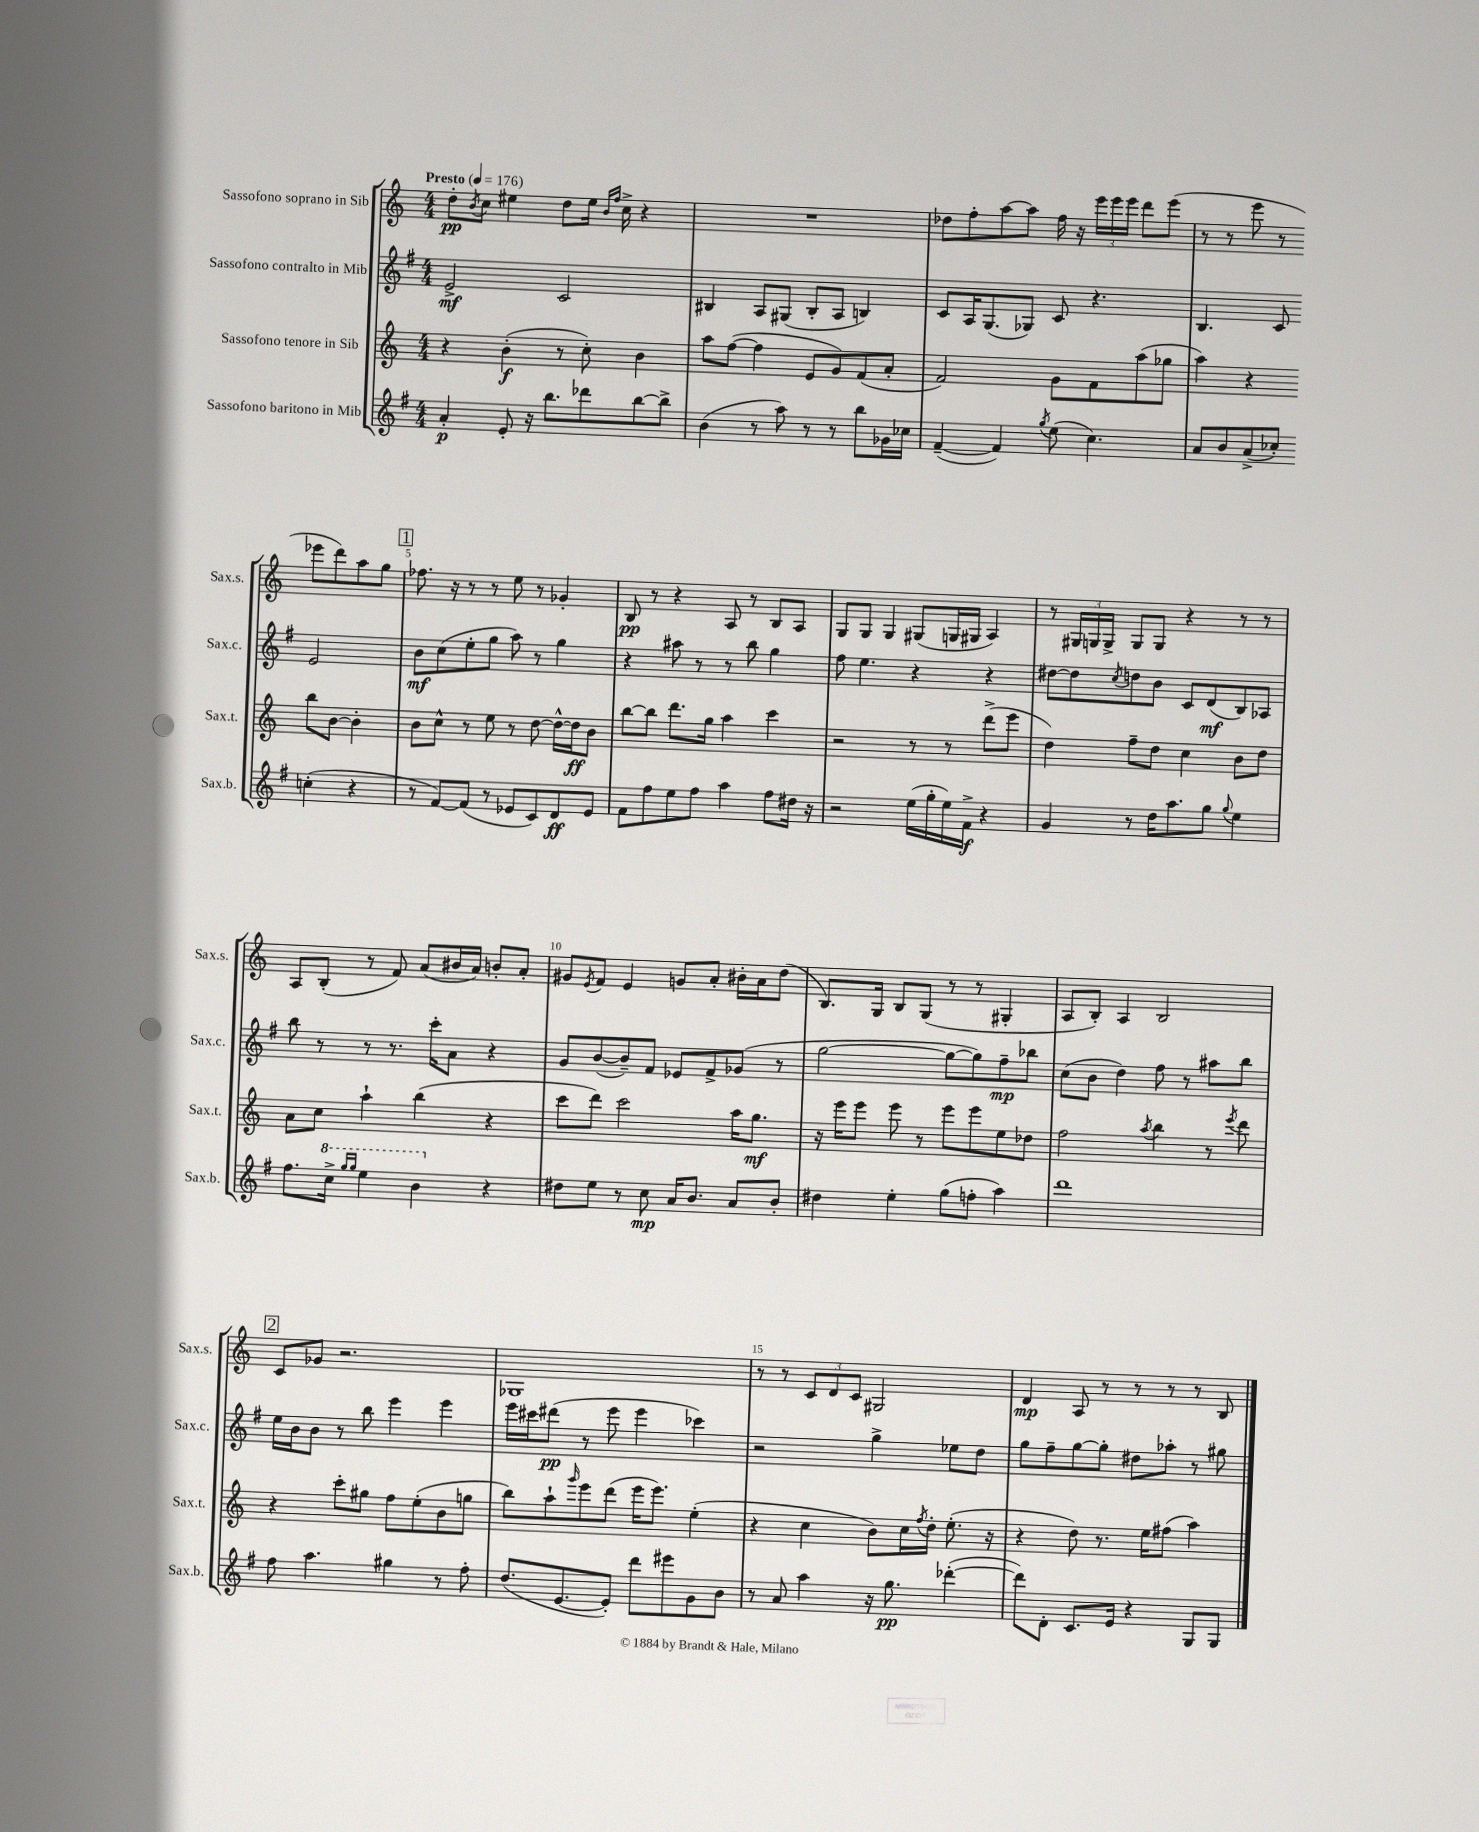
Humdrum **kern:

**kern	**dynam	**kern	**dynam	**kern	**dynam	**kern	**dynam
*part4	*part4	*part3	*part3	*part2	*part2	*part1	*part1
*staff4	*staff4	*staff3	*staff3	*staff2	*staff2	*staff1	*staff1
*I"Sassofono baritono in Mib	*	*I"Sassofono tenore in Sib	*	*I"Sassofono contralto in Mib	*	*I"Sassofono soprano in Sib	*
*I'Sax.b.	*	*I'Sax.t.	*	*I'Sax.c.	*	*I'Sax.s.	*
*clefG2	*	*clefG2	*	*clefG2	*	*clefG2	*
*k[f#]	*	*k[]	*	*k[f#]	*	*k[]	*
*M4/4	*	*M4/4	*	*M4/4	*	*M4/4	*
*MM176	*	*MM176	*	*MM176	*	*MM176	*
=1	=1	=1	=1	=1	=1	=1	=1
!	!	!	!	!	!	!LO:TX:a:B:t=Presto	!
4a'/	p	4r	.	2e^/	mf	8dd'\L	pp
.	.	.	.	.	.	8qb/	.
.	.	.	.	.	.	8cc\J	.
8e'/	.	(4b'\	f	.	.	4ee#X\	.
16r	.	.	.	.	.	.	.
8.bb\L	.	.	.	.	.	.	.
.	.	8r	.	2c/	.	8dd\L	.
8ddd-X\	.	8cc'\)	.	.	.	16ee#\Jk	.
.	.	.	.	.	.	16qqb/LL	.
.	.	.	.	.	.	16qqff/JJ	.
.	.	.	.	.	.	16cc^\	.
[8bb\	.	4b\	.	.	.	4r	.
8bb^\J]	.	.	.	.	.	.	.
=2	=2	=2	=2	=2	=2	=2	=2
(4b\	.	8aa\L	.	4B#X/	.	1r	.
.	.	([8ff\J	.	.	.	.	.
8r	.	4ff\]	.	8A/L	.	.	.
8aa\)	.	.	.	(8G#X/J	.	.	.
8r	.	8e/L	.	8B#'/L	.	.	.
8r	.	8g/)	.	8A/J	.	.	.
8bb\L	.	(8f/	.	4Bn/)	.	.	.
16g-X\L	.	8a'/J	.	.	.	.	.
16cc-X\JJ	.	.	.	.	.	.	.
=3	=3	=3	=3	=3	=3	=3	=3
([4f#~/	.	2f/)	.	8c/L	.	8dd-X\L	.
.	.	.	.	16A/K	.	8ff'\	.
.	.	.	.	(8.G/	.	.	.
4f#/])	.	.	.	.	.	[8aa\	.
.	.	.	.	8G-X/J)	.	8aa\J]	.
8qgg/	.	.	.	.	.	.	.
(8ee\	.	8g\L	.	8c/	.	16ff\	.
.	.	.	.	.	.	16r	.
4.cc\)	.	8f\	.	4.r	.	24eee\LL	.
.	.	.	.	.	.	24eee\	.
.	.	.	.	.	.	24eee\JJ	.
.	.	(8aa\	.	.	.	8ddd\L	.
.	.	8gg-X\J	.	.	.	(8eee\J	.
=4	=4	=4	=4	=4	=4	=4	=4
8a/L	.	4aa\)	.	4.B/	.	8r	.
8b/	.	.	.	.	.	8r	.
(8a^/	.	4r	.	.	.	8eee\	.
8cc-X'/J)	.	.	.	8c/	.	8r	.
(4ccn'\	.	8bb\L	.	2e/	.	8eee-X\L	.
.	.	[8b\J	.	.	.	8ddd\)	.
4r	.	4b'\]	.	.	.	8aa\	.
.	.	.	.	.	.	8gg\J	.
!!LO:LB:g=z
!!LO:REH:place=s1:t=1
=5	=5	=5	=5	=5	=5	=5	=5
8r	.	8b\L	.	8b\L	mf	8.ff-X\	.
[8f#/L)	.	8cc^^\J	.	(8cc\	.	.	.
.	.	.	.	.	.	16r	.
(8f#/J]	.	8r	.	8ee'\	.	8r	.
8r	.	8ee\	.	8gg\J	.	8r	.
8e-X/L	.	8r	.	8aa\)	.	8ee\	.
8c/)	.	[8dd\	.	8r	.	8r	.
8d/	ff	16dd^^\LL_	.	4gg\	.	4g-X'/	.
.	.	16dd\J]	ff	.	.	.	.
8e-/J	.	8b\J	.	.	.	.	.
=6	=6	=6	=6	=6	=6	=6	=6
8f#\L	.	[8bb\L	.	4r	.	8B/	pp
8ff#\	.	8bb\J]	.	.	.	8r	.
8ee\	.	8.ddd\L	.	8aa#X\	.	4r	.
8ff#\J	.	.	.	8r	.	.	.
.	.	16gg\Jk	.	.	.	.	.
4aa\	.	4aa\	.	8r	.	8A/	.
.	.	.	.	8bb\	.	8r	.
8ff#\L	.	4ccc\	.	4gg\	.	8B/L	.
16dd#X\Jk	.	.	.	.	.	8A/J	.
16r	.	.	.	.	.	.	.
=7	=7	=7	=7	=7	=7	=7	=7
2r	.	2r	.	8ff#\	.	8G/L	.
.	.	.	.	4.ee\	.	8G/J	.
.	.	.	.	.	.	4G/	.
(16ee\LL	.	8r	.	4r	.	(8G#X/L	.
16gg'\	.	.	.	.	.	.	.
16ee\)	.	8r	.	.	.	16Gn/L	.
16f#^\JJ	f	.	.	.	.	16G#X/JJ	.
4r	.	(8ddd^\L	.	4r	.	4A/)	.
.	.	8eee\J	.	.	.	.	.
=8	=8	=8	=8	=8	=8	=8	=8
4g/	.	4dd\)	.	[8dd#X\L	.	8r	.
.	.	.	.	8dd#\]	.	24G#X/LL	.
.	.	.	.	.	.	24Gn/	.
.	.	.	.	.	.	24G^/JJ	.
.	.	.	.	8qcc/	.	.	.
8r	.	8ff~\L	.	8ddn\	.	8G/L	.
16dd\KL	.	8dd\J	.	8b\J	.	8G/J	.
8.aa\	.	.	.	.	.	.	.
.	.	4cc\	.	8c/L	.	4r	.
8gg\J	.	.	.	(8d/	mf	.	.
8qqgg/	.	.	.	.	.	.	.
4ee\	.	8b\L	.	8B/)	.	8r	.
.	.	8dd\J	.	8A-X/J	.	8r	.
!!LO:LB:g=z
=9	=9	=9	=9	=9	=9	=9	=9
8.ff#\L	.	8a\L	.	8bb\	.	8A/L	.
.	.	8cc\J	.	8r	.	(8B'/J	.
*8va	*	*	*	*	*	*	*
16ccc^\Jk	.	.	.	.	.	.	.
16qqggg/LL	.	.	.	.	.	.	.
16qqggg/JJ	.	.	.	.	.	.	.
4eee\	.	4aa`\	.	8r	.	8r	.
.	.	.	.	8.r	.	8f/)	.
4bb\	.	(4bb\	.	.	.	(8a/L	.
.	.	.	.	16ccc'\KL	.	.	.
.	.	.	.	8a\J	.	16b#X/L	.
.	.	.	.	.	.	16a/JJ)	.
*X8va	*	*	*	*	*	*	*
4r	.	4r	.	4r	.	8bn'/L	.
.	.	.	.	.	.	8a'/J	.
=10	=10	=10	=10	=10	=10	=10	=10
8dd#X\L	.	8ccc\L	.	8g/L	.	8g#X/L	.
.	.	.	.	.	.	8qe/	.
8ee\J	.	8ddd\J)	.	([8b/	.	8f/J	.
8r	.	2ccc\	.	8b~/])	.	4e/	.
8cc\	mp	.	.	8f#/J	.	.	.
16a/KL	.	.	.	8e-X/L	.	8gn/L	.
8.b/J	.	.	.	.	.	.	.
.	.	.	.	8f#^/	.	8a'/J	.
8a/L	.	16aa\KL	.	(8g-X/J	.	16b#X'\LL	.
.	.	8.gg\J	mf	.	.	16a\J	.
8b'/J	.	.	.	8r	.	(8dd\J	.
=11	=11	=11	=11	=11	=11	=11	=11
4dd#X\	.	16r	.	[2gg\	.	8.B/L)	.
.	.	16eee\KL	.	.	.	.	.
.	.	8eee\J	.	.	.	.	.
.	.	.	.	.	.	16G/Jk	.
4ee'\	.	8eee\	.	.	.	8B/L	.
.	.	8r	.	.	.	(8G/J	.
(8gg\L	.	8eee\L	.	8gg\L_	.	8r	.
8ffn'\J	.	8eee\	.	8gg\])	.	8r	.
4aa\)	.	8ee\	.	8ff#~\	mp	4G#X'/	.
.	.	8dd-X\J	.	8bb-X\J	.	.	.
=12	=12	=12	=12	=12	=12	=12	=12
1ddd	.	2ff\	.	(8cc\L	.	8A/L	.
.	.	.	.	8b\J	.	8B'/J)	.
.	.	.	.	4dd\)	.	4A/	.
.	.	8qaa/	.	.	.	.	.
.	.	4bb\	.	8ff#\	.	2B/	.
.	.	.	.	8r	.	.	.
.	.	8r	.	8aa#X\L	.	.	.
.	.	8qeee/	.	.	.	.	.
.	.	8ddd\	.	8bb\J	.	.	.
!!LO:LB:g=z
!!LO:REH:place=s1:t=2
=13	=13	=13	=13	=13	=13	=13	=13
8ff#\	.	4r	.	16ee\LL	.	8c/L	.
.	.	.	.	16b\J	.	.	.
4.aa\	.	.	.	8b\J	.	8g-X/J	.
.	.	8ccc'\L	.	8r	.	2.r	.
.	.	8gg#X\J	.	8bb\	.	.	.
4gg#X\	.	8ff\L	.	4eee\	.	.	.
.	.	(8ee'\	.	.	.	.	.
8r	.	8b\	.	4eee\	.	.	.
8ff#'\	.	8ggn\J	.	.	.	.	.
=14	=14	=14	=14	=14	=14	=14	=14
(8.dd/L	.	8bb\L)	.	16eee\LL	.	1G-X	.
.	.	.	.	16ccc#X\J	.	.	.
.	.	8aa`\	.	(8ddd#X\J	pp	.	.
[8.e/	.	.	.	.	.	.	.
.	.	16qqggg/	.	.	.	.	.
.	.	8eee\	.	8r	.	.	.
8e'/J])	.	(8ddd\J	.	8eee\	.	.	.
8ddd\L	.	16eee\KL	.	4eee\	.	.	.
.	.	8.eee\J)	.	.	.	.	.
8eee#X\	.	.	.	.	.	.	.
8g\	.	(4ee'\	.	4ccc-X\)	.	.	.
8b\J	.	.	.	.	.	.	.
=15	=15	=15	=15	=15	=15	=15	=15
8r	.	4r	.	2r	.	8r	.
8a/	.	.	.	.	.	8r	.
4aa\	.	4cc\	.	.	.	12c/L	.
.	.	.	.	.	.	12d/	.
.	.	.	.	.	.	12c/J	.
16r	.	8b\L)	.	4gg^\	.	2G#X/	.
8.gg\	pp	.	.	.	.	.	.
.	.	16cc\L	.	.	.	.	.
.	.	8qff/	.	.	.	.	.
.	.	16dd'\JJ	.	.	.	.	.
([4ddd-X'\	.	(8.ee'\	.	8ee-X\L	.	.	.
.	.	.	.	8dd\J	.	.	.
.	.	16r	.	.	.	.	.
=16	=16	=16	=16	=16	=16	=16	=16
8ddd-\L])	.	4r	.	8gg\L	.	4d/	mp
8d'\J	.	.	.	8ff#~\	.	.	.
8.c/L	.	8dd\)	.	[8gg\	.	8A/	.
.	.	8.r	.	8gg'\J]	.	8r	.
16e/Jk	.	.	.	.	.	.	.
4r	.	.	.	8dd#X\L	.	8r	.
.	.	16ee\KL	.	.	.	.	.
.	.	(8ff#X\J	.	8aa-X'\J	.	8r	.
8G/L	.	4aa\)	.	8r	.	8r	.
8G/J	.	.	.	8gg#X\	.	8B/	.
==	==	==	==	==	==	==	==
*-	*-	*-	*-	*-	*-	*-	*-
